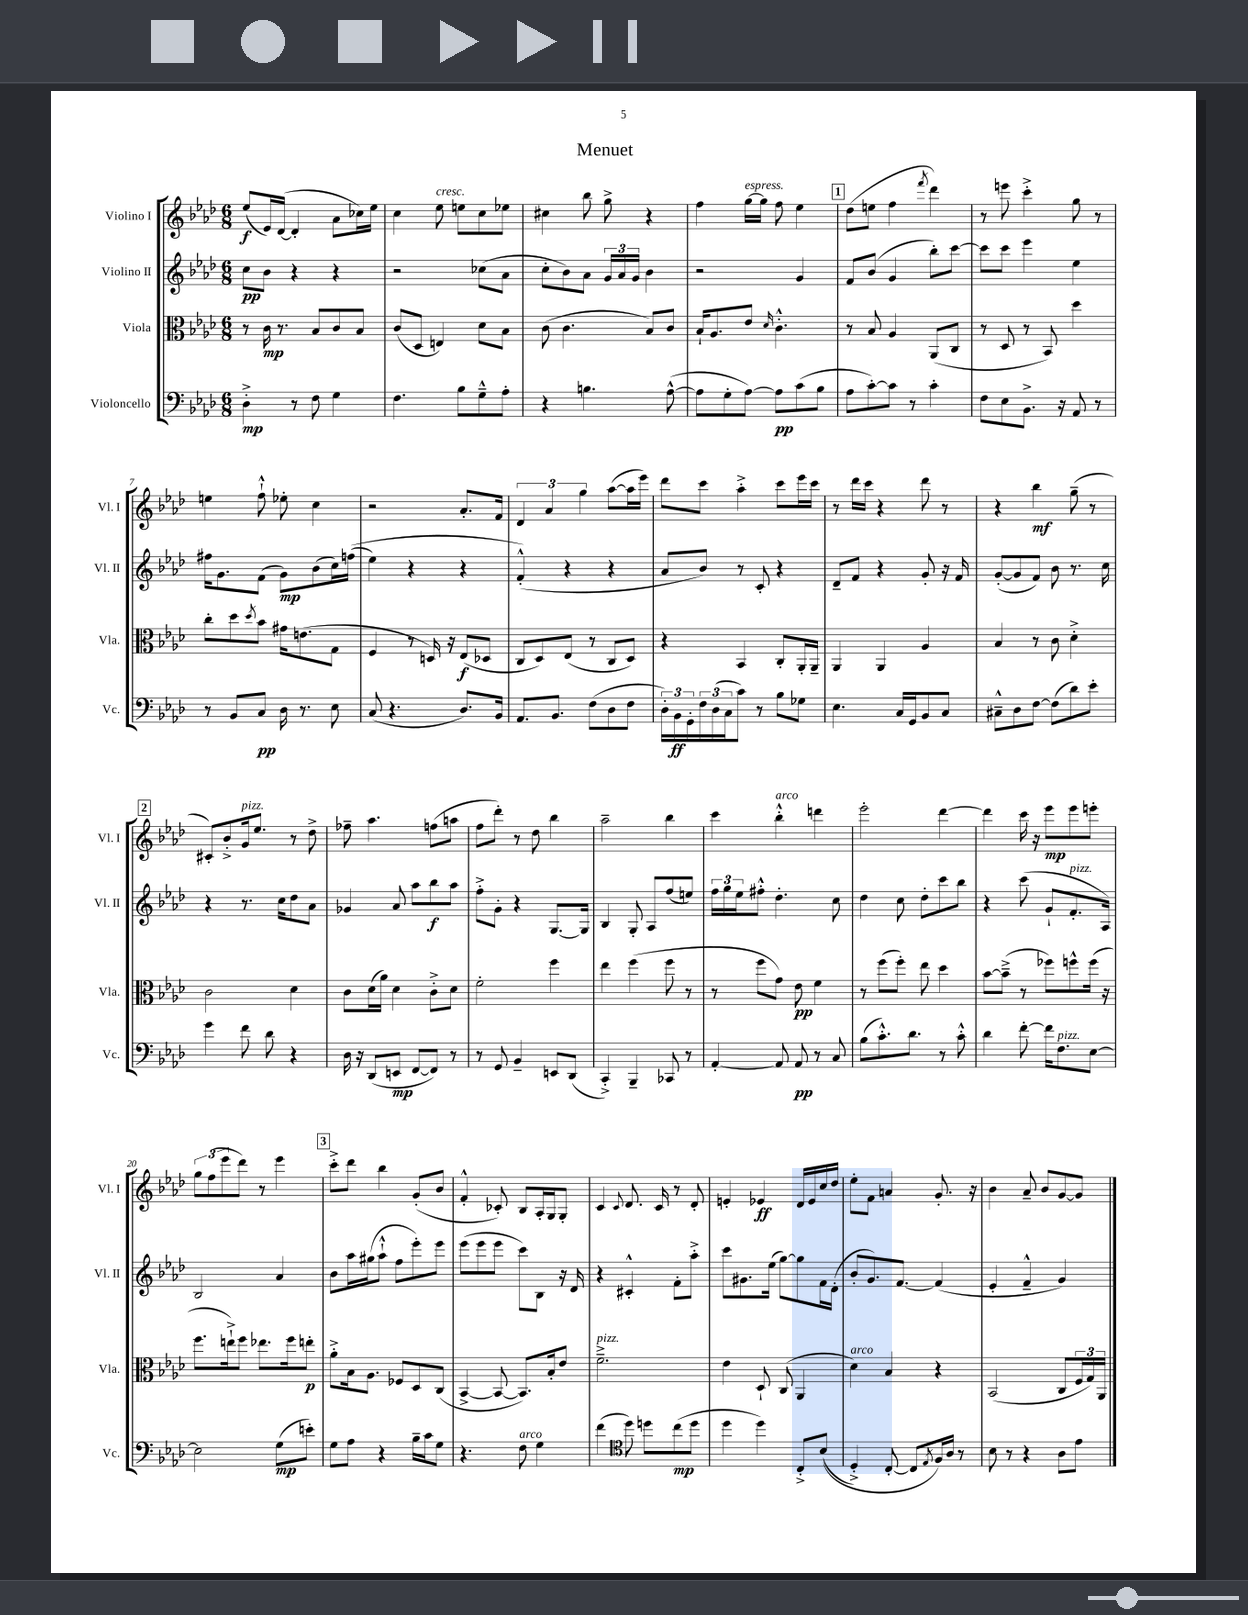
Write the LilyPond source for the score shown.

\header { title = "Menuet" }
<<
\new StaffGroup <<
\new Staff = "s0" \with { instrumentName = "Violino I" shortInstrumentName = "Vl. I" } {
    \clef treble \key aes \major \numericTimeSignature \time 6/8
    ees''8\f( ees'16) des'16~( des'4-. aes'8 ces''16) ees''16 |
    c''4 ees''8^\markup { \italic "cresc." } e''8 c''8 ees''8 |
    cis''4 bes''8 g''8-> r4 |
    f''4 g''16~^\markup { \italic "espress." } g''16 f''8 ees''4 |
    \mark \markup { \box "1" } des''8( e''8 f''4 \acciaccatura { f'''8 } des'''4) |
    r8 e'''8 c'''4-.-> g''8 r8 |
    e''4 f''8-!-^ ees''8-. c''4 |
    r2 aes'8.-. f'16 |
    \tuplet 3/2 { des'4 aes'4 g''4 } aes''8~( aes''16 ees'''16) |
    des'''8 c'''8 aes''4-.-> c'''8 ees'''16 c'''16 |
    r8 des'''16 c'''16 r4 des'''8 r8 |
    r4 bes''4\mf g''8--( r8 |
    \mark \markup { \box "2" } cis'8-.) bes'8-.-> g'16^\markup { \italic "pizz." } ees''8. r8 des''8-> |
    fes''8-- aes''4. f''8( a''8 |
    f''8 des'''8-.) r8 des''8 bes''4 |
    aes''2-- bes''4 |
    c'''4 bes''4-.-^^\markup { \italic "arco" } d'''4 |
    ees'''2-. des'''4~ |
    des'''4 c'''16 r16 ees'''8\mp ees'''8 e'''8-. |
    \tuplet 3/2 { g''8 f''8( ees'''8 } des'''8) r8 ees'''4 |
    \mark \markup { \box "3" } c'''8-.-> des'''8 bes''4 g'8-.( bes'8 |
    f'4-.-^ ces'8-.) bes8 aes16-. g16 g8-. |
    c'4 \appoggiatura { c'8 } des'8. c'16 r8 des'8-. |
    e'4-. ees'4\ff des'16 ees'16 c''16 des''16 |
    ees''8-. f'8 a'4 g'8.-. r16 |
    bes'4 aes'8-- bes'8 g'8~ g'8 \bar "|." |
}
\new Staff = "s1" \with { instrumentName = "Violino II" shortInstrumentName = "Vl. II" } {
    \clef treble \key aes \major \numericTimeSignature \time 6/8
    c''8\pp bes'8 r4 r4 |
    r2 ces''8( aes'8 |
    c''8-. bes'8) aes'8 \tuplet 3/2 { g'16 aes'16 g'16 } bes'4 |
    r2 g'4 |
    \mark \markup { \box "1" } f'8 bes'8( g'4 bes''8-.) c'''8~ |
    c'''8 c'''8 ees'''4 ees''4 |
    fis''16 g'8. f'8( g'8\mp) bes'8( c''16) f''16(\( |
    ees''4) r4 r4 |
    f'4-.-^(\) r4 r4 |
    aes'8 bes'8) r8 c'8-. r4 |
    des'8-- f'8 r4 g'8-. r16 f'16 |
    g'8~-.( g'8 f'8) bes'8 r8. c''16 |
    \mark \markup { \box "2" } r4 r8. c''16 des''8 aes'8 |
    ges'4 aes'8 aes''8 bes''8\f aes''8 |
    f''8-.-> g'8-. r4 g8.~ g16 |
    bes4 g8-. aes8 f''8( e''8) |
    \tuplet 3/2 { f''16 g''16 ees''16 } fis''8-.-^ des''4.-. c''8 |
    des''4 c''8 des''8-. c'''8 bes''8 |
    r4 c'''8( g'8-! f'8.-.^\markup { \italic "pizz." } aes16) |
    bes2 aes'4 |
    \mark \markup { \box "3" } bes'8 aes''16 gis''16( aes''8-!-^ f''8 ees'''8-.) ees'''8 |
    ees'''8( ees'''8 ees'''8 c'''8) bes8 r16 des'16 |
    r4 cis'4-.-^ f'8-. aes''8-.-> |
    c'''8 gis'8. ees''16( g''8~) g''8 f'16 des'16-.( |
    bes'8-. g'8.) f'8.~ f'4( |
    ees'4-. f'4---^ g'4) \bar "|." |
}
\new Staff = "s2" \with { instrumentName = "Viola" shortInstrumentName = "Vla." } {
    \clef alto \key aes \major \numericTimeSignature \time 6/8
    r8 c'16\mp r8. bes8 c'8 bes8 |
    c'8( des8 e4) des'8 bes8 |
    c'8( c'4. bes8) c'8 |
    bes16-! aes8. ees'8 \grace { des'16 } c'4.-.-^ |
    \mark \markup { \box "1" } r8 bes8 aes4 aes,8( c8 |
    r8 des8 r8 bes,8) des''4 |
    c''8-. des''8 \acciaccatura { des''8 } bes'8 gis'16 e'8.( g8 |
    f4 r8 d16) r16 ees8\f( des8 |
    c8 des8) ees8( r8 c8 des8) |
    r4 bes,4 c8-. aes,16-. aes,16-- |
    aes,4 aes,4 aes4 |
    bes4 r8 c'8 des'4-.-> |
    \mark \markup { \box "2" } c'2 des'4 |
    c'8 des'16( aes'16) des'4 c'8-.-> des'8 |
    f'2-. f''4 |
    ees''4 f''4( f''8 r8 |
    r8 f''8 g'8) ees'8\pp f'4 |
    r8 f''8( f''8-.) ees''8 des''4 |
    bes'8~ bes'8--->( r8 fes''8) f''8-^ f''16( r16 |
    f''8. e''16-!->) f''8 ees''8. f''16 e''8-.\p |
    \mark \markup { \box "3" } aes'8-.-> bes16 aes8. fes8 des8 c8( |
    bes,4~-> bes,8~ bes,8.) bes16-. ees'8 |
    f'2.--->^\markup { \italic "pizz." } |
    ees'4 des8-! c8( aes,4 |
    des'4^\markup { \italic "arco" }) bes4 r4 |
    bes,2( c8 \tuplet 3/2 { f16 g16) aes,16 } \bar "|." |
}
\new Staff = "s3" \with { instrumentName = "Violoncello" shortInstrumentName = "Vc." } {
    \clef bass \key aes \major \numericTimeSignature \time 6/8
    des4-.->\mp r8 f8 g4 |
    f4. bes8 g8---^ aes8-. |
    r4 b4. aes8~-^( |
    aes8 g8-. aes8~) aes8\pp c'8( bes8 |
    \mark \markup { \box "1" } aes8 c'8~-.) c'8 r8 c'4-. |
    f8 ees8 bes,8.-> r16 aes,8 r8 |
    r8 bes,8 c8\pp des16 r8. ees8 |
    c8( r4. des8.) bes,16 |
    aes,8. bes,8. f8( des8 f8 |
    \tuplet 3/2 { des16-.) bes,16\ff g,16-. } \tuplet 3/2 { f16 des16( c16 } c'8) r8 bes8 ges8 |
    ees4. c16 g,16 bes,8 c8 |
    cis8---^ des8 f8~ f8( des'8) ees'8-. |
    \mark \markup { \box "2" } g'4 f'8 des'8 r4 |
    des16 r16 des,8( e,8\mp f,8~ f,8) r8 |
    r8 g,8 bes,4-- e,8 des,8( |
    c,4-.->) bes,,4-- ces,8 r8 |
    aes,4~-. aes,8 aes,8\pp r8 c8 |
    bes8( c'8.-.-^) des'8. r8 c'8-.-^ |
    des'4 f'8~-. f'16 f8.^\markup { \italic "pizz." } ees8~ |
    ees2 g8\mp( e'8-.) |
    \mark \markup { \box "3" } g8 aes8 r4 bes16-- c'16 g8 |
    r4. f8^\markup { \italic "arco" } g4 |
    f'4( \clef tenor des''8) d''8 c''8\mp( d''8 |
    des''4 des''4) c8-.-> bes8(\( |
    des4-.->) c8~-. c8 \acciaccatura { ees8 } f16\) aes16 r8 |
    bes8 r8 r4 aes8 ees'8 \bar "|." |
}
>>
>>
